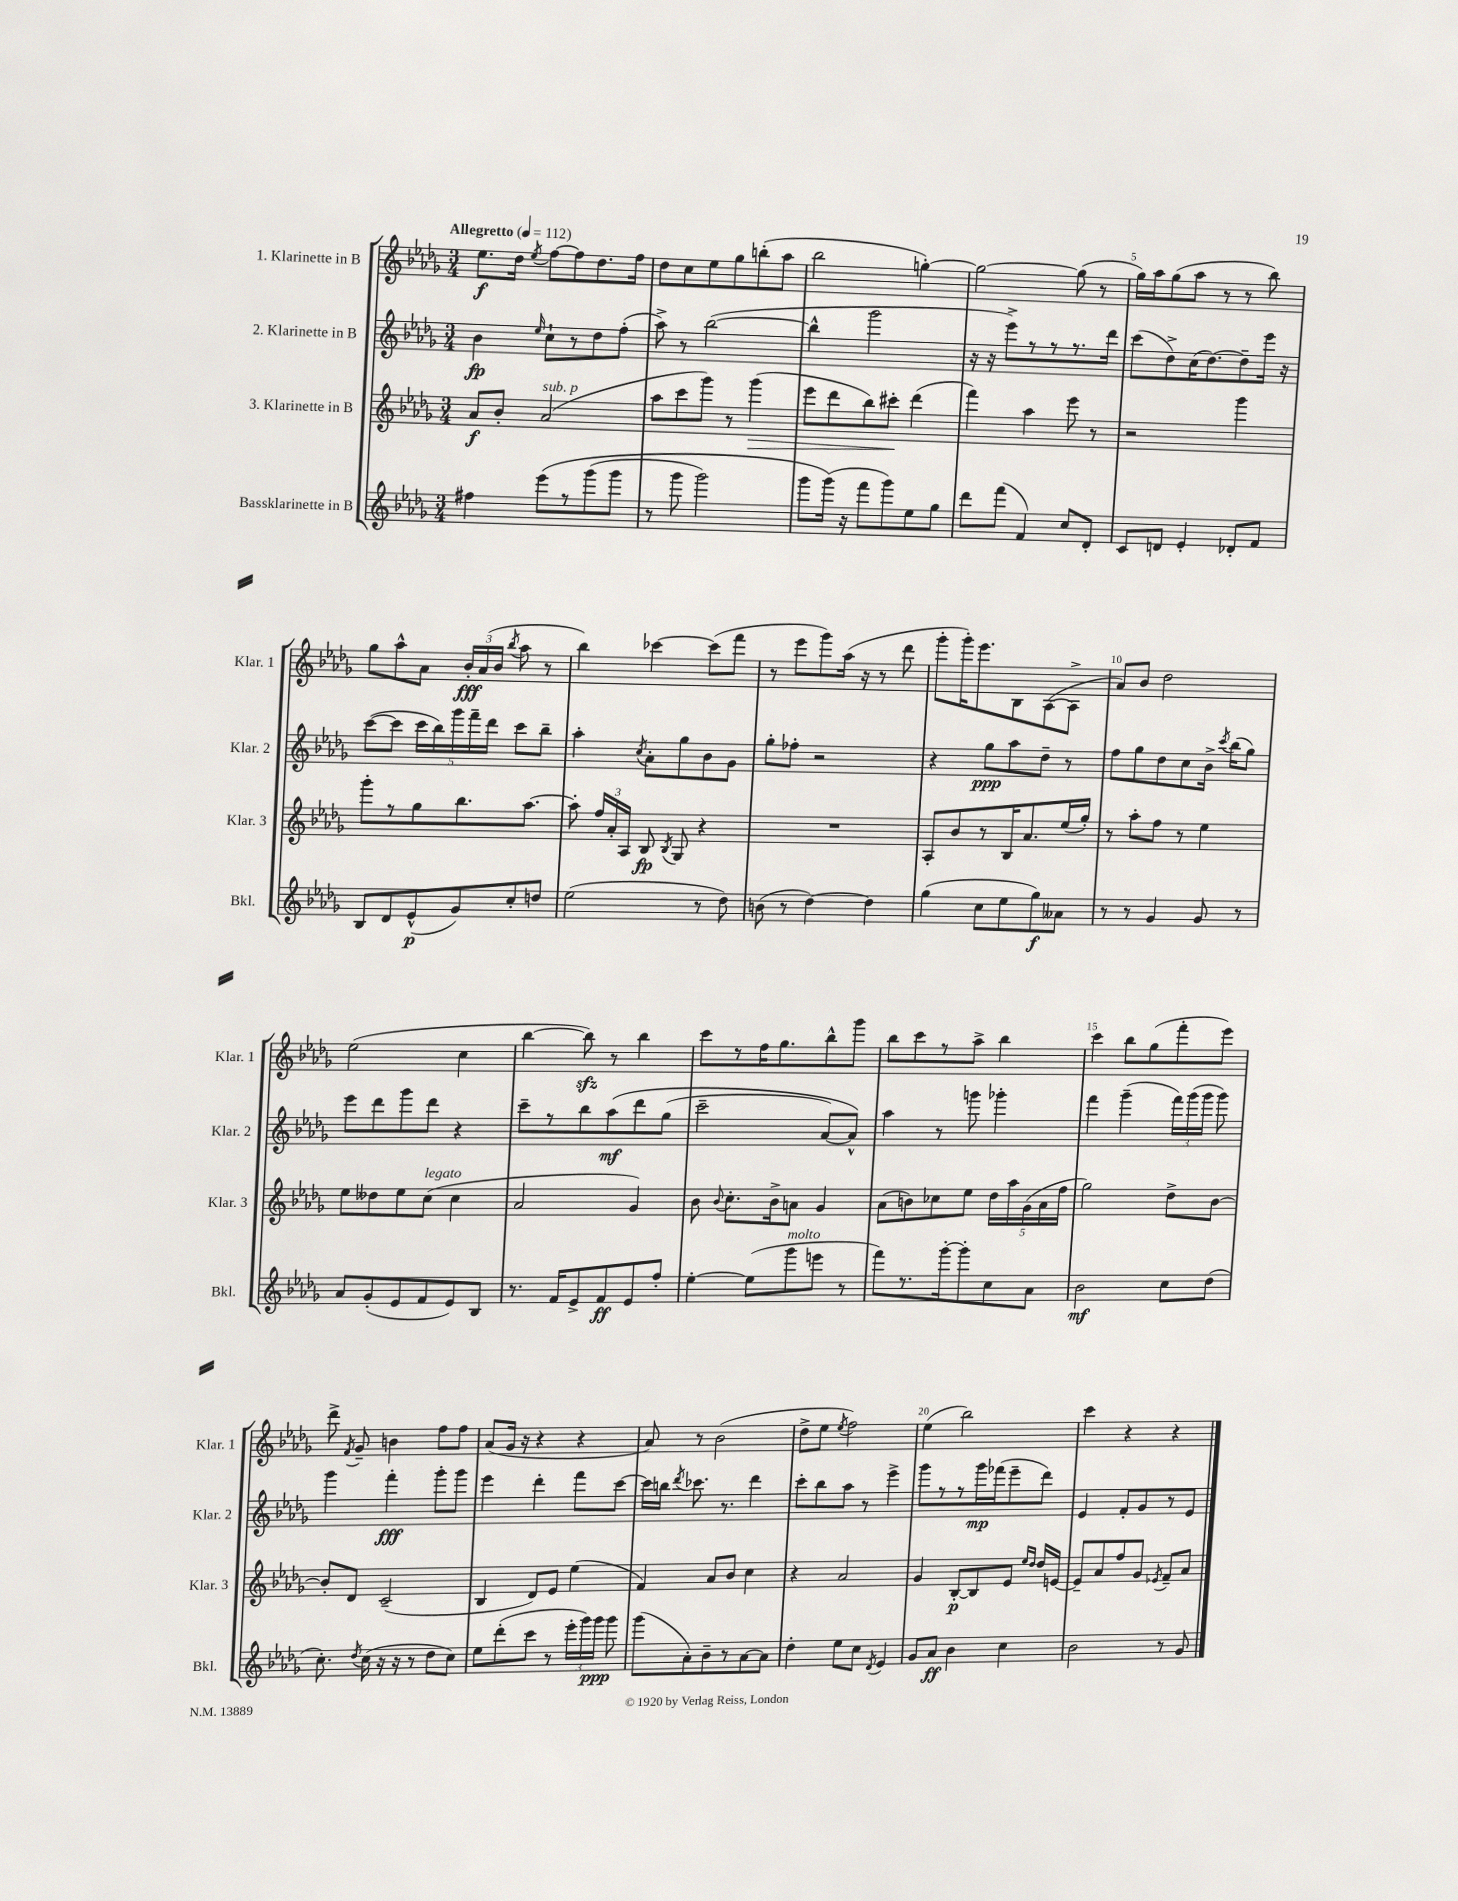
<<
\new StaffGroup <<
\new Staff = "s0" \with { instrumentName = "1. Klarinette in B" shortInstrumentName = "Klar. 1" } {
    \clef treble \key des \major \numericTimeSignature \time 3/4 \tempo "Allegretto" 4 = 112
    \autoBeamOff ees''8.[\f des''16] \acciaccatura { ees''8 } f''8[~ f''8 des''8. f''16] |
    des''8[ c''8 ees''8 ges''8 b''8-.( aes''8] |
    bes''2 g''4~-.) |
    g''2~ g''8( r8 |
    ges''16[) aes''16 ges''8( aes''8] r8 r8 bes''8) |
    ges''8[ aes''8-^ aes'8] \tuplet 3/2 { bes'16[-.\fff aes'16( bes'16] } \acciaccatura { bes''8 } aes''8 r8 |
    bes''4) ces'''4~ ces'''8[( f'''8] |
    r8 ees'''8[ ges'''8) aes''16]( r16 r8 des'''8 |
    ges'''8[-. ges'''16-.) ees'''8. bes8 aes8~( aes8]-> |
    aes'8[) bes'8] des''2 |
    ees''2( c''4 |
    bes''4~ bes''8\sfz) r8 bes''4 |
    c'''8[ r8 f''16 ges''8. bes''8-^ ges'''8] |
    bes''8[ c'''8 r8 aes''8]-> bes''4 |
    c'''4 bes''8[ ges''8( f'''8-. ees'''8]) |
    des'''8-> \acciaccatura { f'8 } ges'8-- b'4 f''8[ f''8] |
    aes'8[( ges'16] r16 r4 r4 |
    aes'8) r8 bes'2( |
    des''8[-> ees''8] \acciaccatura { ees''8 } f''2) |
    ees''4( bes''2) |
    c'''4 r4 r4 \bar "|." |
}
\new Staff = "s1" \with { instrumentName = "2. Klarinette in B" shortInstrumentName = "Klar. 2" } {
    \clef treble \key des \major \numericTimeSignature \time 3/4
    \autoBeamOff bes'4\fp \grace { ees''16 } c''8[-! r8 des''8 f''8]-.( |
    aes''8->) r8 bes''2~( |
    bes''4-^ ges'''2 |
    r16 r16 ees'''8[->) r8 r8 r8. des'''16] |
    c'''8[( des''8->) c''16( des''8.~) des''8-- ees'''16] r16 |
    c'''8[~( c'''8] \tuplet 5/4 { c'''16[ bes''16) ges'''16 f'''16-- des'''16] } c'''8[ bes''8]-- |
    aes''4-. \acciaccatura { c''8 } aes'8[-. ges''8 bes'8 ges'8] |
    ges''8[-. fes''8]-. r2 |
    r4 ges''8[\ppp aes''8 des''8]-- r8 |
    f''8[ ges''8 des''8 c''8 bes'16]-> \acciaccatura { c'''8 } bes''16[( ges''8]) |
    ees'''8[ des'''8 ges'''8 des'''8] r4 |
    c'''8[-- r8 bes''8 aes''8\mf\( des'''8 ges''8]( |
    c'''2-- aes'8[~) aes'8]-^\) |
    aes''4 r8 g'''8 ges'''4-. |
    f'''4 ges'''4--( \tuplet 3/2 { f'''16[) ges'''16( ges'''16] } ges'''8) |
    ges'''4 f'''4-.\fff ges'''8[-. ges'''8] |
    ees'''4 des'''4-. f'''8[ c'''8]~ |
    c'''16[ b''16] \acciaccatura { des'''8 } ces'''8. r8. des'''4 |
    c'''8[-. bes''8 aes''8] r8 ees'''4-> |
    ges'''8[ r8 r8 ges'''16\mp fes'''16( ees'''8-- des'''8]) |
    ees'4 f'8[-. ges'8 r8 ees'8] \bar "|." |
}
\new Staff = "s2" \with { instrumentName = "3. Klarinette in B" shortInstrumentName = "Klar. 3" } {
    \clef treble \key des \major \numericTimeSignature \time 3/4
    \autoBeamOff aes'8[\f bes'8]-. aes'2^\markup { \italic "sub. p" }( |
    aes''8[ c'''8 ges'''8]) r8 ges'''4\>( |
    ees'''8[ des'''8 bes''8) cis'''8]-.\! des'''4( |
    f'''4) aes''4 ees'''8 r8 |
    r2 ges'''4 |
    ges'''8[-. r8 ges''8 bes''8. aes''8.]~ |
    aes''8-. \tuplet 3/2 { f''16[ aes'16-. aes16] } bes8\fp \acciaccatura { bes8 } ges8 r4 |
    R2. |
    aes8[-. bes'8 r8 bes16 aes'8. ees''16( ges''16]-.) |
    r8 aes''8[-. f''8] r8 ees''4 |
    ees''8[ deses''8 ees''8 c''8]^\markup { \italic "legato" }( c''4 |
    aes'2 ges'4) |
    bes'8 \appoggiatura { bes'8 } c''8.[-. bes'16-> a'8] ges'4 |
    aes'8[( b'8) ces''8 ees''8] \tuplet 5/4 { des''16[ aes''16 ges'16( aes'16 f''16] } |
    ges''2) des''8[-> bes'8]~ |
    bes'8[-. des'8] c'2--( |
    bes4 des'8[) ees'8] ees''4( |
    f'4) aes'8[ bes'8] c''4 |
    r4 aes'2 |
    ges'4 bes8[~-.\p bes8 ees'8] \grace { ees''16[ des''16] } des''16[ e'16]~ |
    e'8[-- aes'8 f''8 ges'8] \acciaccatura { ees'8 } f'8[-- aes'8] \bar "|." |
}
\new Staff = "s3" \with { instrumentName = "Bassklarinette in B" shortInstrumentName = "Bkl." } {
    \clef treble \key des \major \numericTimeSignature \time 3/4
    \autoBeamOff fis''4 ees'''8[\( r8 ges'''8( ges'''8] |
    r8 ges'''8 ges'''2) |
    ges'''8[ ges'''16](\) r16 f'''8[ ges'''8) ees''8 ges''8] |
    des'''8[ f'''8]( f'4) c''8[ des'8]-. |
    c'8[ d'8] ees'4-. des'8[-. f'8] |
    bes8[ des'8 ees'8-^\p( ges'8) c''8-. d''8] |
    ees''2( r8 des''8) |
    b'8( r8 des''4~) des''4 |
    ges''4( c''8[ ees''8 ges''8\f) aeses'8] |
    r8 r8 ges'4 ges'8 r8 |
    aes'8[ ges'8-.( ees'8 f'8 ees'8) bes8] |
    r8. f'16[ ees'8-> f'8\ff ees'8 f''8]-. |
    ees''4~-. ees''8[( ges'''8^\markup { \italic "molto" } e'''8] r8 |
    f'''8[) r8. ges'''16~-. ges'''8-. c''8 aes'8] |
    bes'2\mf c''8[ des''8]( |
    c''8.-.) \acciaccatura { des''8 } c''16( r16 r16 r8 des''8[ c''8]) |
    ees''8[ des'''8-.( c'''8] r8 \tuplet 3/2 { ees'''16[-. ges'''16) ges'''16]\ppp } ges'''8 |
    ges'''8[( aes'8-.) bes'8-- r8 aes'8~ aes'8] |
    des''4-. ees''8[ c''8] \acciaccatura { des'8 } ees'4 |
    ges'8[ aes'8]\ff bes'4 c''4 |
    bes'2 r8 ges'8 \bar "|." |
}
>>
>>
\layout { \context { \Score \override BarNumber.break-visibility = ##(#f #t #t) barNumberVisibility = #(every-nth-bar-number-visible 5) } }
